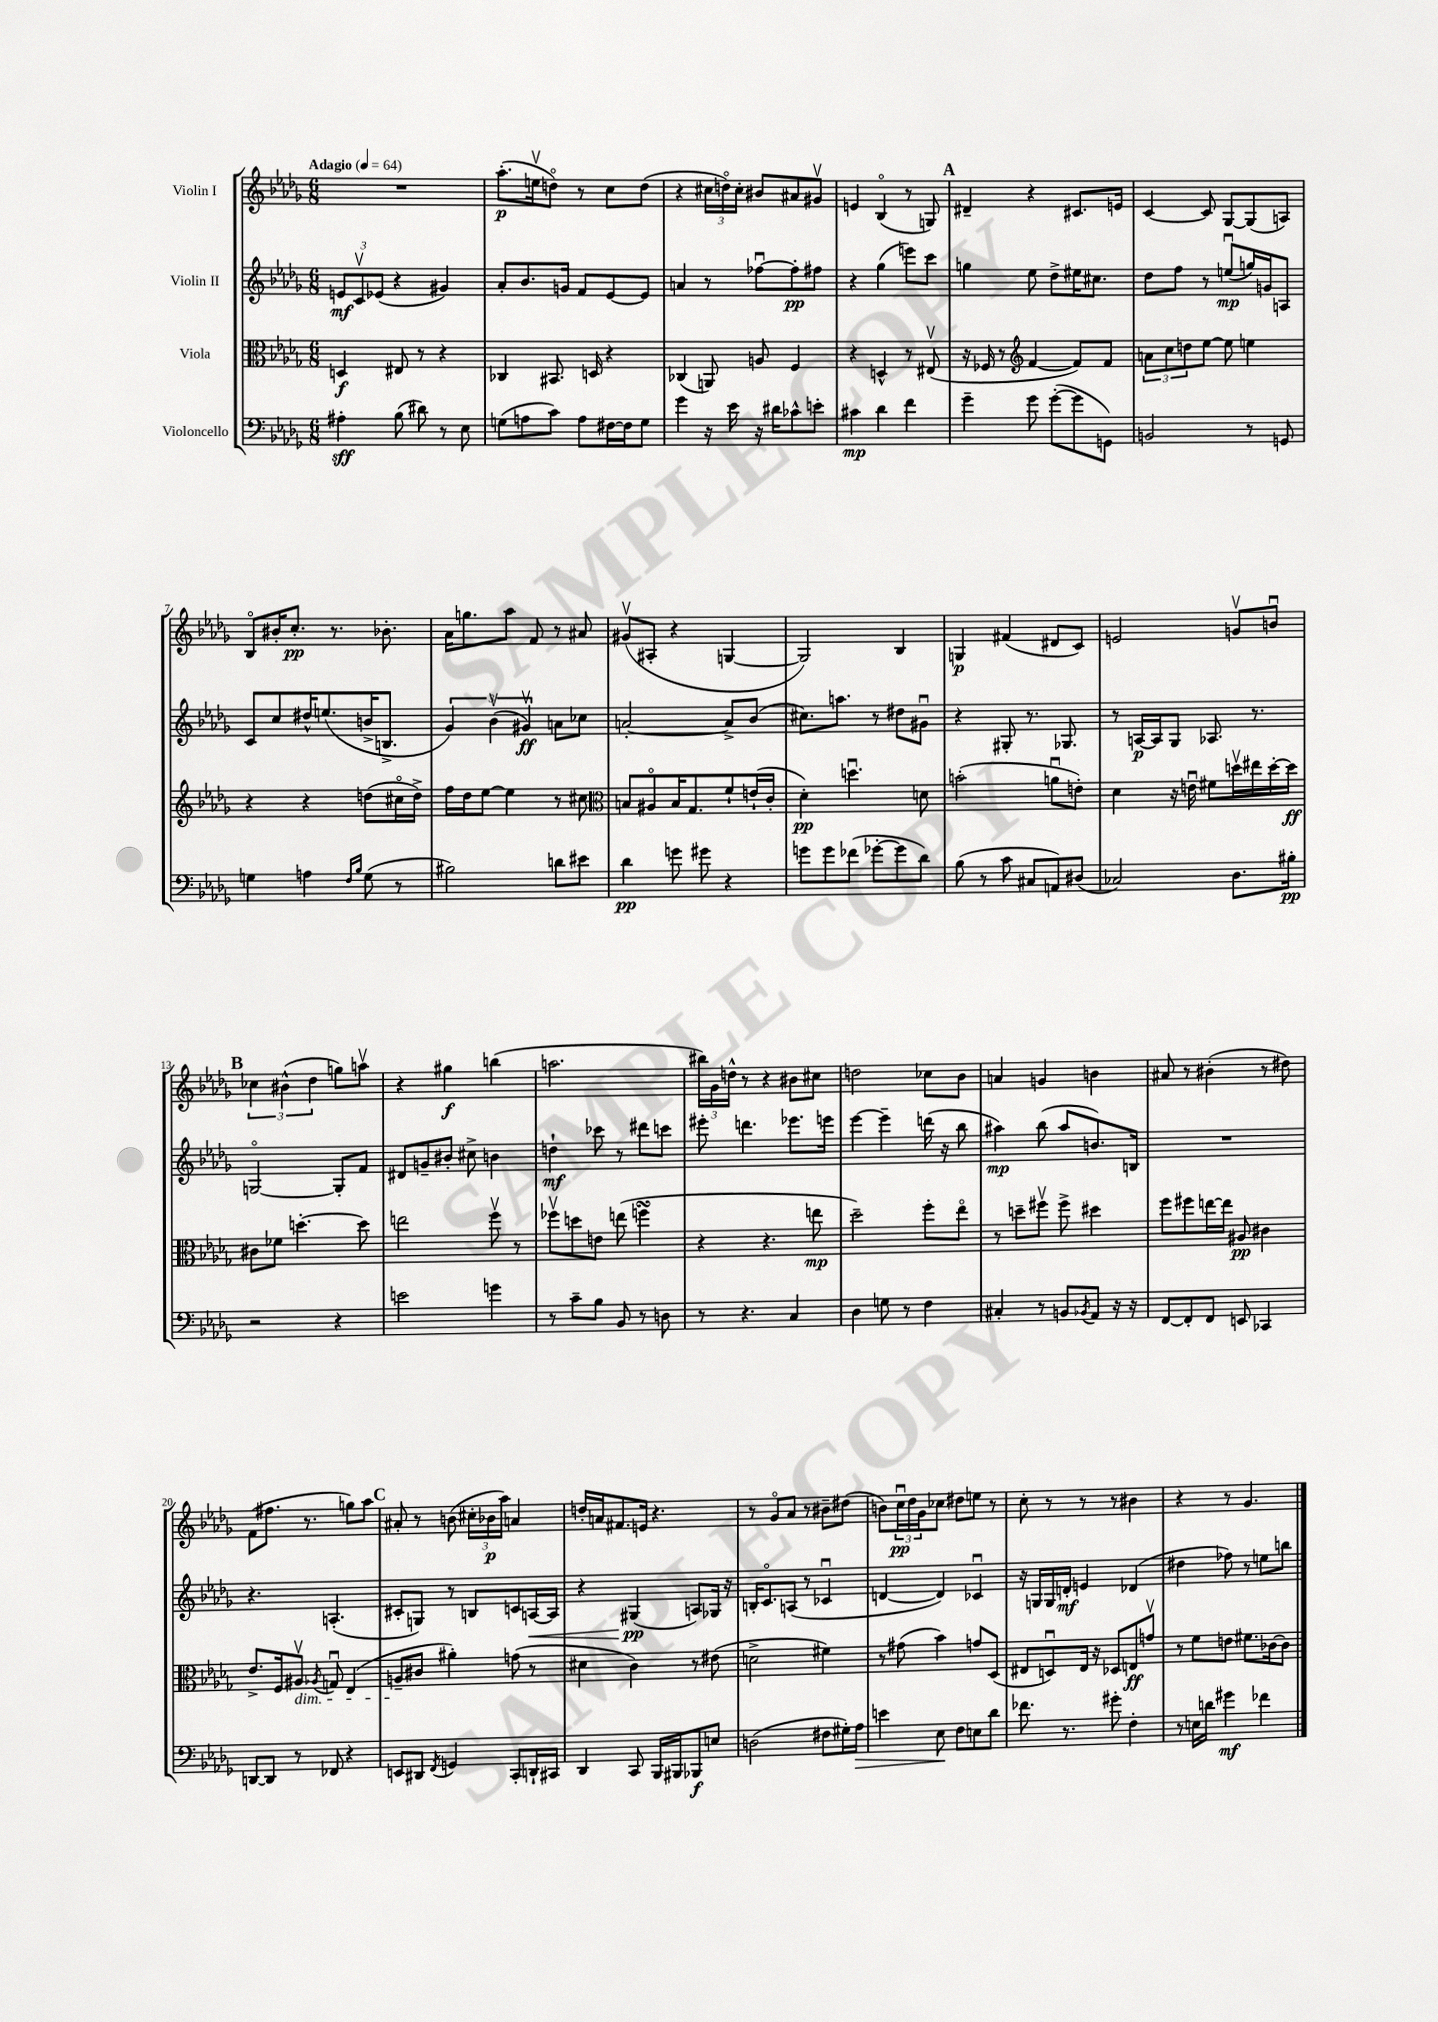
<<
\new StaffGroup <<
\new Staff = "s0" \with { instrumentName = "Violin I" } {
    \clef treble \key des \major \numericTimeSignature \time 6/8 \tempo "Adagio" 4 = 64
    R2. |
    aes''8.-.\p( e''16\upbow d''8\flageolet) r8 c''8 d''8( |
    r4 \tuplet 3/2 { cis''16 d''16\flageolet) cis''16-. } bis'8 ais'8 gis'8\upbow |
    e'4 bes4\flageolet( r8 g8) |
    \mark \markup { \bold "A" } dis'4-- r4 cis'8. e'16 |
    c'4~ c'8 ges8~ ges8( a8) |
    bes8\flageolet bis'16-. c''8.-.\pp r8. bes'8.-. |
    aes'16 g''8. aes''8 f'8 r8 ais'8 |
    gis'8\upbow( ais8-. r4 g4~ |
    g2) bes4 |
    g4\p fis'4( dis'8 c'8) |
    e'2 g'8\upbow b'8\downbow |
    \mark \markup { \bold "B" } \tuplet 3/2 { ces''4 bis'4-^( des''4 } g''8) a''8\upbow |
    r4 gis''4\f b''4( |
    a''2. |
    \tuplet 3/2 { bis''16) ges'16 d''16-^ } r8 r4 bis'8 cis''8 |
    d''2 ces''8 bes'8 |
    a'4 g'4 b'4 |
    ais'8 r8 bis'4-.( r8 dis''8) |
    f'8( fis''8. r8. g''8) aes''8 |
    \mark \markup { \bold "C" } ais'8-. r8 b'8( \tuplet 3/2 { cis''16-. bes'16\p aes''16) } a'4 |
    d''16-. a'16 fis'8. e'16 r4. |
    r8 ges'8\flageolet aes'8 r8 bis'8-- dis''8( |
    b'8) \tuplet 3/2 { c''16\downbow\pp des''16 ges'16 } ces''8 dis''8 e''8 r8 |
    c''8-. r8 r8 r8 bis'4 |
    r4 r8 ges'4. \bar "|." |
}
\new Staff = "s1" \with { instrumentName = "Violin II" } {
    \clef treble \key des \major \numericTimeSignature \time 6/8
    \tuplet 3/2 { e'8\mf c'8\upbow ees'8( } r4 gis'4) |
    aes'8-. bes'8. g'16 f'8 ees'8~ ees'8 |
    a'4 r8 fes''8~\downbow fes''8-.\pp fis''8 |
    r4 ges''4( e'''8) c'''8 |
    \mark \markup { \bold "A" } g''4 ees''8 des''8-> eis''16 cis''8. |
    des''8 f''8 r8 e''8\downbow\mp( g''16) g'16 a8 |
    c'8 c''8 dis''16-^ e''8.( b'16-> b8.-> |
    \tuplet 3/2 { ges'4) bes'4\upbow( gis'4\upbow\ff) } a'8 ces''8 |
    a'2~-. a'8-> bes'8( |
    cis''8.) a''8. r8 dis''8 gis'8\downbow |
    r4 gis8-. r8. ges8. |
    r8 a16~\p a16 ges8 aes8. r8. |
    \mark \markup { \bold "B" } g2~\flageolet g8-. f'8 |
    dis'8 g'8-- bis'8-. cis''8-> b'4 |
    d''4-!\mf ces'''8 r8 dis'''8 c'''8 |
    eis'''8-. d'''4. ees'''8. e'''16 |
    ees'''4~ ees'''4-- d'''16( r16 bes''8 |
    ais''4\mp) bes''8( ais''8 b'8.) b16 |
    R2. |
    r4. a4.-.( |
    \mark \markup { \bold "C" } cis'8-. g8) r8 b8 c'8 a16~\< a16 |
    r4 gis4\pp\!( a8) ges16 r16 |
    b16-. c'8.\flageolet a8( r8 ces'4\downbow |
    d'4~ d'4) ces'4\downbow |
    r16 g16 g16 d'16-.\mf e'4 des'4( |
    dis''4 fes''8) r8 e''8 b''8 \bar "|." |
}
\new Staff = "s2" \with { instrumentName = "Viola" } {
    \clef alto \key des \major \numericTimeSignature \time 6/8
    d4\f eis8 r8 r4 |
    ces4 bis,8. d16 r4 |
    ces4( a,8) a8 f4 |
    r4 d4-^ r8 eis8\upbow( |
    \mark \markup { \bold "A" } r16 fes16 r8 \clef treble f'4~ f'8) f'8 |
    \tuplet 3/2 { a'8 c''8 d''8 } ees''8~ ees''8 e''4 |
    r4 r4 d''8( cis''16\flageolet d''16->) |
    f''16 des''16 ees''8~ ees''4 r8 cis''8 |
    \clef alto b8 ais8\flageolet b16 ges8. f'8-! e'16-!( c'16-. |
    des'4-.\pp) d''4.\downbow d'8 |
    b'2-.( a'8\downbow e'8-.) |
    des'4 r16 e'16\downbow fis'8 d''16\upbow eis''16 d''16~-. d''16\ff |
    \mark \markup { \bold "B" } cis'8 fes'8 d''4.~-. d''8 |
    e''2 f''8\upbow r8 |
    fes''8\upbow d''8 e'8 e''8( f''4\turn |
    r4 r4. e''8\mp |
    des''2--) f''8-. ees''8\flageolet |
    r8 d''8-- fis''8\upbow fis''8-> dis''4 |
    f''8 fis''8 e''16~ e''16 ais8\pp cis'4 |
    ees'8.-> f16 ais8\upbow\dim \acciaccatura { aes8 } g8\downbow ees4( |
    \mark \markup { \bold "C" } a8--\! cis'8 ais'4-.) g'8( r8 |
    dis'4 c'4) r8 eis'8( |
    d'2-> fis'4) |
    r8 gis'8( bes'4) g'8 des8( |
    eis8 d8\downbow) eis16 r16 des8 e8\ff g'8\upbow |
    r8 f'8 e'8 fis'8. ces'16~ ces'8 \bar "|." |
}
\new Staff = "s3" \with { instrumentName = "Violoncello" } {
    \clef bass \key des \major \numericTimeSignature \time 6/8
    ais4-.\sff bes8( dis'8) r8 ees8 |
    g8( a8 c'8) a8 fis16~ fis16 g8 |
    ges'4 r16 ees'16 r16 dis'16 ces'8-^ e'8-. |
    cis'4\mp des'4 f'4 |
    \mark \markup { \bold "A" } ges'4-- ges'8 ges'8~-.( ges'8 g,8) |
    b,2 r8 g,8 |
    g4 a4 \grace { f16 bes16 } g8( r8 |
    bis2) d'8 eis'8 |
    des'4\pp g'8 gis'8 r4 |
    g'8 g'8 fes'8( ges'8~-. ges'8 des'8) |
    bes8( r8 c'8 cis8 a,8) dis8( |
    ces2) des8. bis16-.\pp |
    \mark \markup { \bold "B" } r2 r4 |
    e'2 g'4 |
    r8 c'8-- bes8 bes,8 r8 d8 |
    r8 r4. c4 |
    des4 g8 r8 f4 |
    cis4-. r8 b,8 \acciaccatura { bes,8 } aes,8 r16 r16 |
    f,8~ f,8-. f,8 e,8 ces,4 |
    d,8~ d,8 r8 fes,8 r4 |
    \mark \markup { \bold "C" } e,8 dis,8 \acciaccatura { f,8 } g,4 c,8-. d,16-! cis,16 |
    des,4 c,8 bes,,16 bis,,16 bes,,8\f e8 |
    d2( fis8 gis16-.) aes16\> |
    e'4 ees8\! f8 e8 des'8 |
    fes'8. r8. gis'8-. f4-. |
    r8 e16 d'16 gis'4\mf fes'4 \bar "|." |
}
>>
>>
